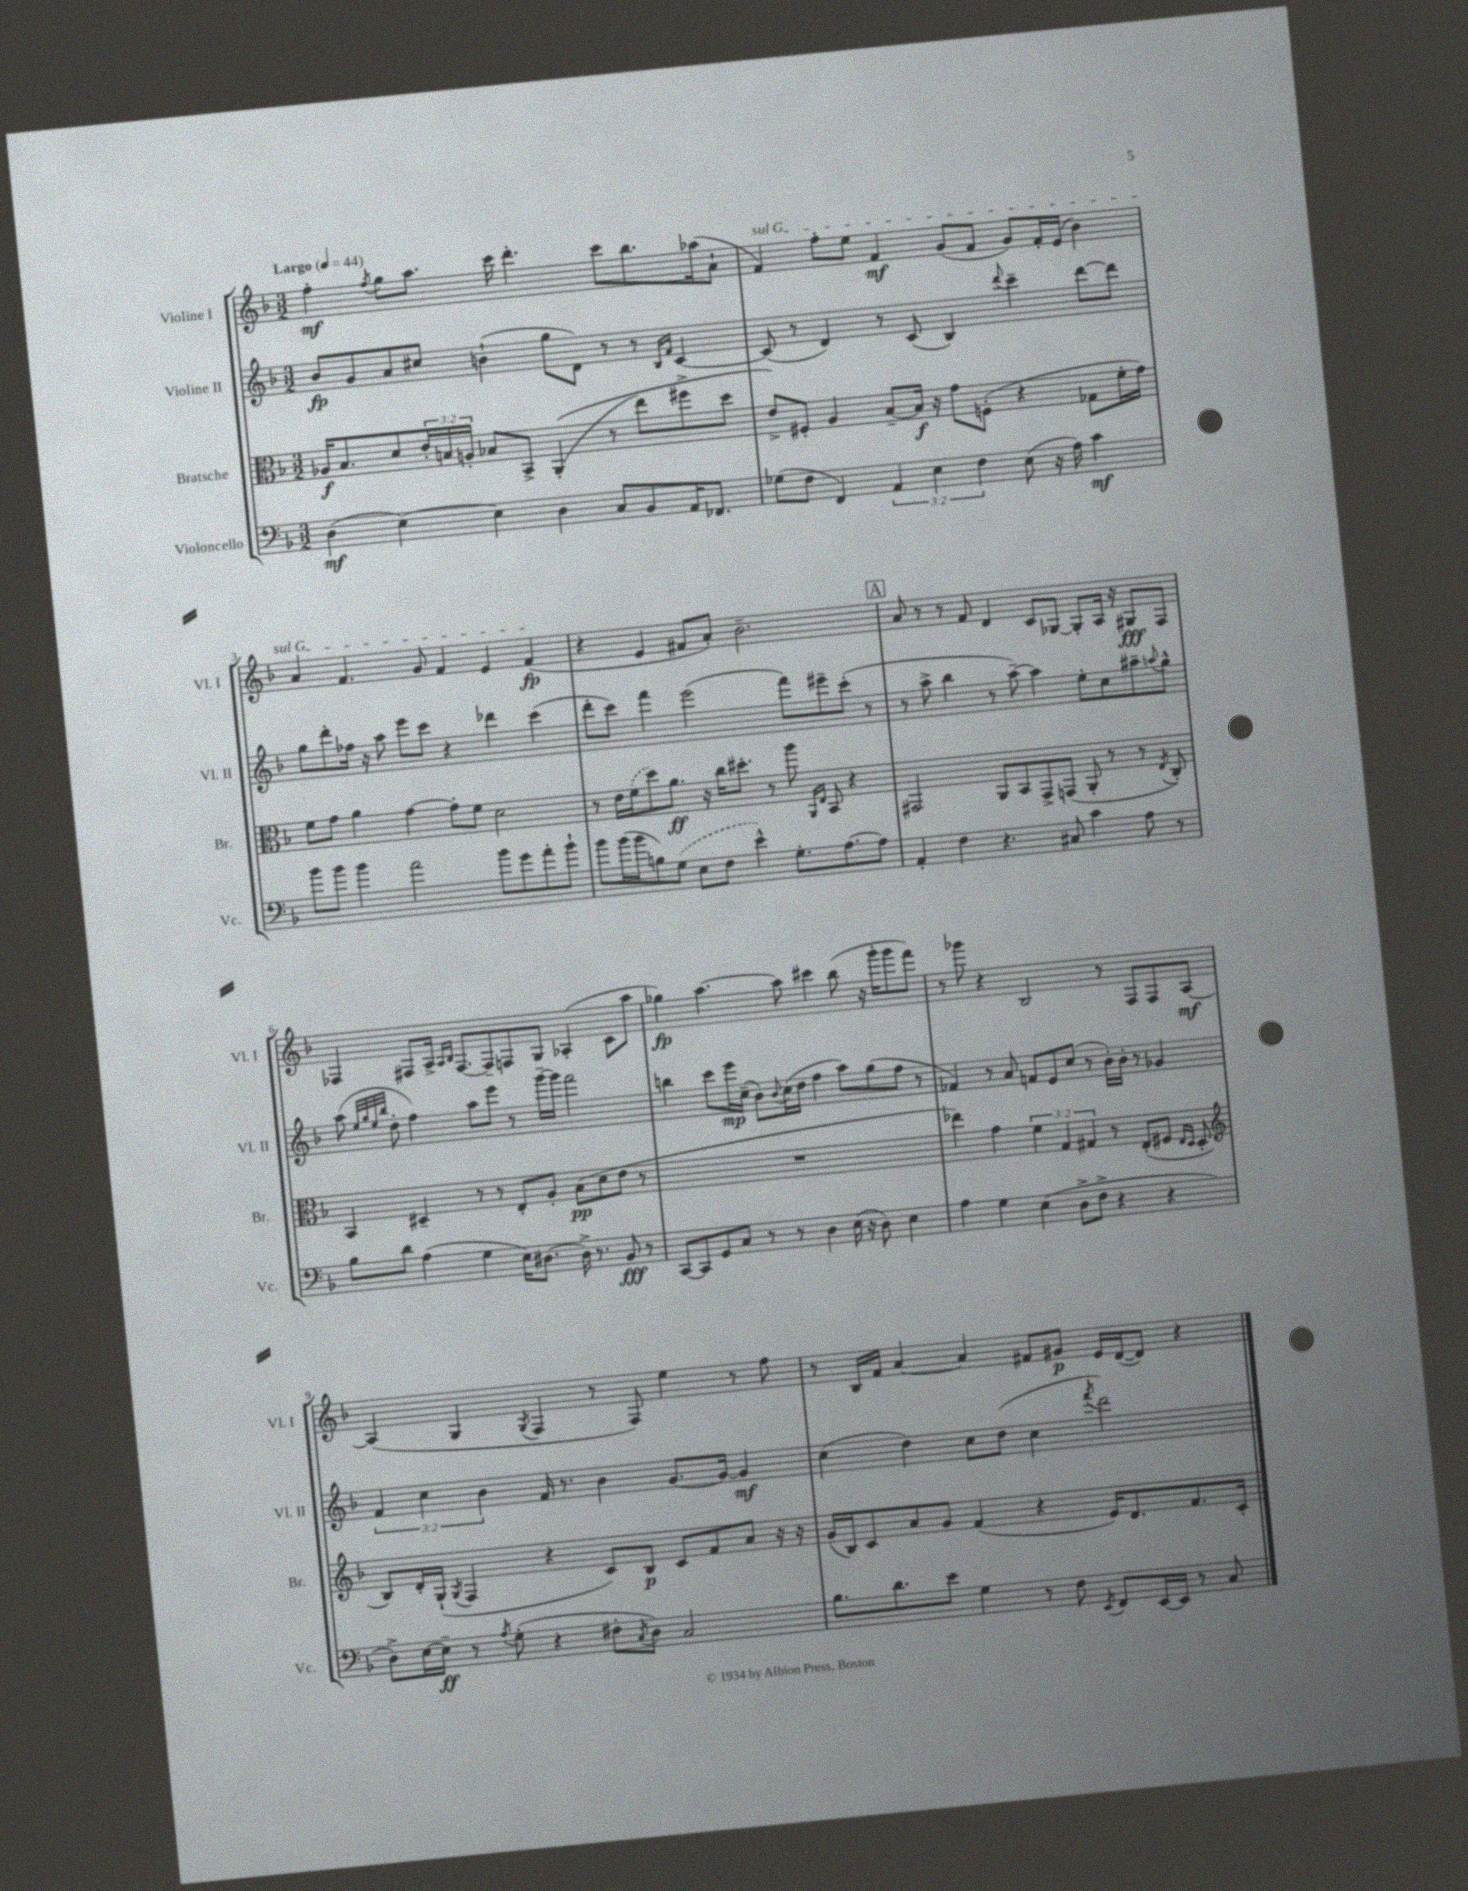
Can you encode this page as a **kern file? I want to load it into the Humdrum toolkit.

**kern	**kern	**kern	**kern
*staff4	*staff3	*staff2	*staff1
*clefF4	*clefC3	*clefG2	*clefG2
*k[b-]	*k[b-]	*k[b-]	*k[b-]
*M3/2	*M3/2	*M3/2	*M3/2
*MM44	*MM44	*MM44	*MM44
(4D\	16A-/LK	8b-/L	4ff'\
.	8.B-/	.	.
.	.	8g/	.
.	.	.	8qff/
[4E\)	8d/	8a/	8gg\L
.	24e'/L	8cc#/J	8.aa\J
.	24B/	.	.
.	24A'/JJ	.	.
4E\]	8B-/L	(4b`\	.
.	.	.	16ccc\
.	8BB-^/J	.	4.ddd'\
4D\	&((4AA'/	8gg\L	.
.	.	8d\J)	.
8C/L	8r	8r	8ccc\L
8BB-/	8ee\L)	8r	8.bb-\
.	.	16qqB-/LL	.
.	.	16qqf/JJ	.
16AA/K	8ff#^\	[4c/	.
8.FF-/J	.	.	(16aa-\k
.	8dd\J	.	8a`\J
=	=	=	=
(8G-\L	8e^/L&)	(8c/]	4f/)
8F\J	8F#'/J	8r	.
4FF/)	4A/	4d/)	8ff'\L
.	.	.	8ee\J
6AA/	[8B-~/L	8r	4f/
.	16B-/]Jk	(8c/	.
6E\	.	.	.
.	16r	.	.
.	8g\L	4B-/)	(8g/L
6F\	.	.	.
.	(8F'\J	.	8f/J
.	.	8qqddd/	.
(8E\	4r	4ccc~\	8g/L)
16r	.	.	16f'/L
16A\)	.	.	(16e/JJ
4c\	8G-\L	[8ddd\L	4b-\)
.	16f'\L	8ddd\]J	.
.	16g\JJ)	.	.
=	=	=	=
8b-\L	8f\L	8gg\L	4a/
8b-\J	8g\J	8ddd'\	.
4b-\	4a\	16ff-\Jk	4.f/
.	.	16r	.
.	.	8aa\	.
2a\	[4g\	8eee\L	.
.	.	8ccc\J	8g/
.	8g'\]L	4r	4f/
.	8f\J	.	.
8b-\L	2d\	4ddd-\	4e/
8g\	.	.	.
8a'\	.	(4ccc\	(4f/
8b-`\J	.	.	.
=	=	=	=
8b-\L	8r	8ddd'\L	4r
(16b-\L	16e\LL	8ccc\J)	.
16b-\J	(16f\J	.	.
8B\)	8dd\)	4fff\	4e/
(8G\J	8.a\J	.	.
8E\L	.	(2eee\	8f#/L
.	16r	.	.
8F\J	16cc\LK	.	8a'/J)
.	8.dd#'\J	.	.
4e^^\)	.	.	2.b-~\
.	8r	.	.
8.G'\L	8aa\	8fff\L)	.
.	16qqAA/LL	.	.
.	16qqE/JJ	.	.
.	8BB-/	8eee#~\	.
[8.A\	.	.	.
.	4r	(8ccc'\J	.
8A\]J	.	8r	.
=	=	=	=
4AA'/	2GG#/	8r	8a/
.	.	8aa^\	8r
4F\	.	4bb-\	8r
.	.	.	8f/
4.r	8AA/L	8r	4d/
.	8BB-/	[8aa~\)	.
.	8GG#^/	4aa\]	8c/L
8C#/	(8GG/J	.	[8G-/J
4c\	8AA'/	8ee'\L	8G-'/]L
.	8r	8cc\	16A/Jk
.	.	.	16r
8A\	8r	8aa#~\	8G#/L
.	8qE/	8qqaa/	.
8r	8C'/)	8gg^^\J	8F/J
=	=	=	=
8B-\L	4BB-/	(8aa\	4F-/
.	.	32qqee/LLL	.
.	.	32qqgg/	.
.	.	32qqee/	.
.	.	32qqbb-/JJJ	.
8d\J	.	8dd'\	.
(4A\	4D#~/	4ff\)	8F#/L
.	.	.	16A^/Jk
.	.	.	16qqA/LL
.	.	.	16qqB-/JJ
.	.	.	[8.F#/L
4G\	8r	8aa\L	.
.	8r	8eee\J	8F#~/]
16E\LK)	8E'/L	8r	8F/
[8.D#\J	.	.	.
.	8A'/J	[16ggg~\LL	8G/J
.	.	16ggg\]JJ	.
16D#^\]	(8B-\L	2fff\	(4A-'/
8.r	.	.	.
.	8d\	.	.
8BB-/	8e\J	.	8c\L
8r	8r	.	8aa\J
=	=	=	=
[8CC/L	1.r	4bb\	4gg-\)
8CC/]	.	.	.
8GG/	.	8ccc\L	[4.aa\
8C/J	.	16eee\L	.
.	.	(16cc~\JJ	.
8r	.	8b-\L)	.
.	.	8qqb-/	.
8r	.	(16cc\L	8aa\]
.	.	16dd\JJ	.
4D\	.	4ff\	4ccc#\
(16E\	.	8aa\L)	(8bb-\
16r	.	.	.
8D\)	.	(8gg\	16r
.	.	.	16ggg'\LK
4E\	.	8ff\J	8ggg\
.	.	8r	8fff\J)
=	=	=	=
4A\	4ee-\)	4f-/)	8r
.	.	.	8ggg-\
4G\	4g\	8r	4r
.	.	8a/	.
(4E\	6f\	8f/L	2B-/
.	.	8e/	.
.	6G/	.	.
8D^\L	.	(8cc/J	.
.	6G#/	.	.
8F^\J	.	8r	.
4r	8r	16b-'\LL)	8r
.	.	16b-'\JJ	.
.	(8E'/L	8r	8F/L
4r	8F#/J	4g-/	8F/
.	16qqE/LL	.	.
.	16qqD/JJ	.	.
.	8D'/	.	[8A/J
=	=	=	=
*	*clefG2	*	*
8D^\L)	8B-/L)	6f/	(4A/]
[16E\L	16d'/L	.	.
.	.	6cc\	.
16E~\]JJ	(16G`/JJ	.	.
.	8qG/	.	.
8r	4F/	.	4G/
.	.	6b-\	.
8qA/	.	.	.
(8G'\	.	.	.
.	.	.	8qG/
4r	4r	16f/	4F/
.	.	8.r	.
8F#'\L	8c/L)	4b-\	8r
8qC/	.	.	.
8D\J)	8B-/J	.	8F/)
2C/	8c/L	[8.g/L	4ee\
.	8f/	.	.
.	.	16g/_Jk	.
.	8a/J	4g/]	8r
.	16r	.	8ff\
.	16r	.	.
=	=	=	=
8.B-\L	(16g/LL	(4cc\	8r
.	16B-/J)	.	.
.	8c/	.	16B-/LL
8.d\	.	.	16f/JJ
.	8a/	4dd\)	[4a/
8e\J	8g/J	.	.
4G\	(4f/	8cc\L	4a/]
.	.	(8dd\J	.
8r	4r	4cc\	8f#/L
8F\	.	.	8g#/J
8qEE/	.	8qfff/	.
8FF/L	16e/LK)	2ddd\)	16e/LL
.	8.d/	.	([16d/J
[16EE/L	.	.	8d/]J)
16EE/]JJ	.	.	.
8r	8.f/	.	4r
8C/	.	.	.
.	16c'/Jk	.	.
==	==	==	==
*-	*-	*-	*-
